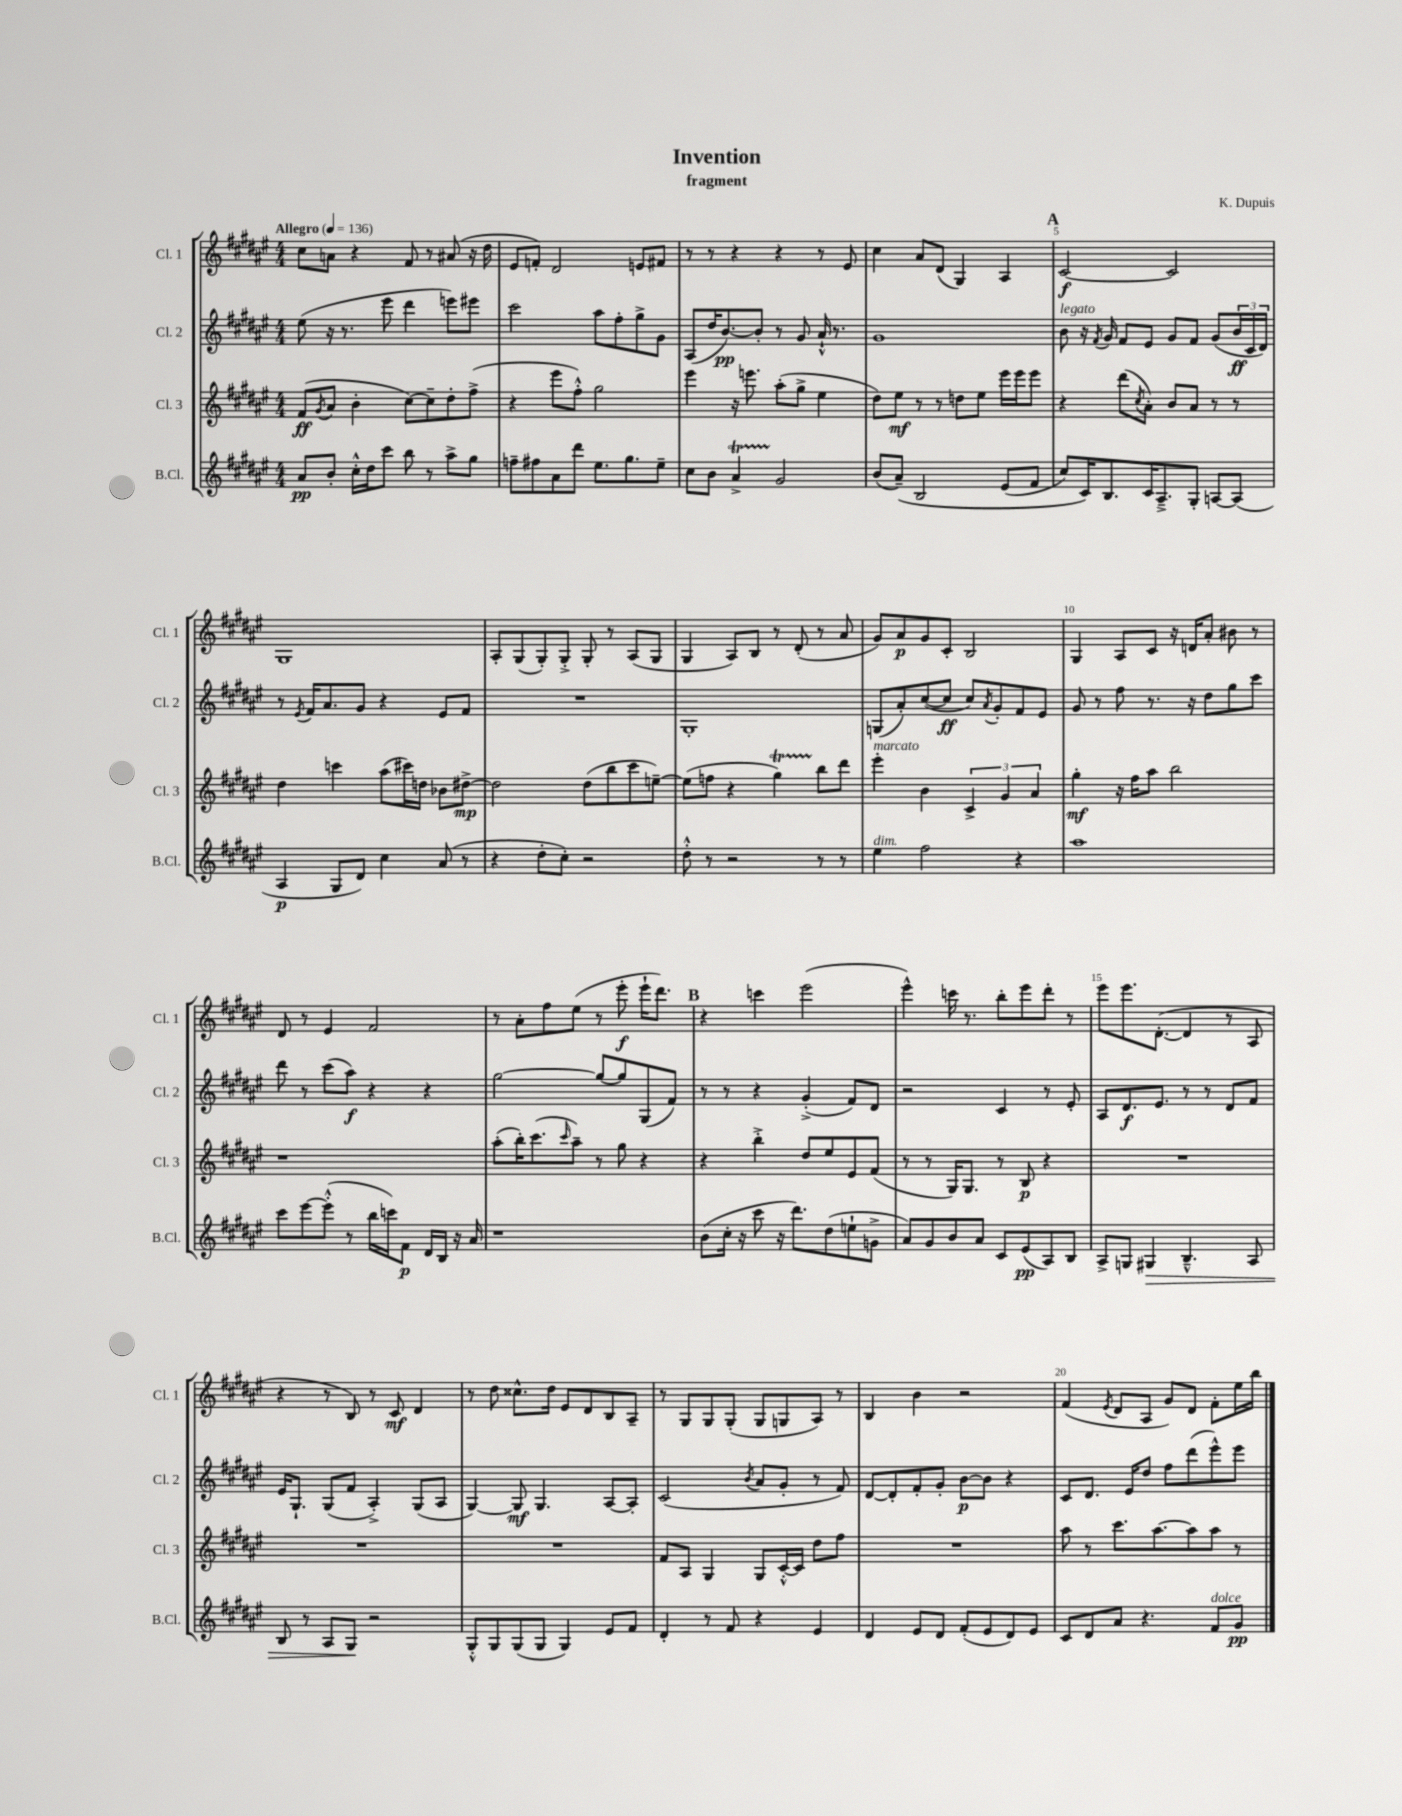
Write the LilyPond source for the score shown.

\header { title = "Invention" composer = "K. Dupuis" subtitle = "fragment" }
<<
\new StaffGroup <<
\new Staff = "s0" \with { instrumentName = "Cl. 1" shortInstrumentName = "Cl. 1" } {
    \clef treble \key fis \major \numericTimeSignature \time 4/4 \tempo "Allegro" 4 = 136
    cis''8 a'8 r4 fis'8 r8 ais'8( r16 dis''16 |
    eis'8 f'8-.) dis'2 e'8 fis'8 |
    r8 r8 r4 r4 r8 eis'8 |
    cis''4 ais'8 dis'8( gis4) ais4 |
    \mark \markup { \bold "A" } cis'2~\f cis'2 |
    gis1 |
    ais8-. gis8( gis8-.) gis8-.-> gis8-. r8 ais8( gis8 |
    gis4 ais8) b8 r8 dis'8-.( r8 ais'8 |
    gis'8) ais'8\p gis'8 cis'8-. b2 |
    gis4 ais8 cis'8 r16 d'16 ais'8-. bis'8 r8 |
    dis'8 r8 eis'4 fis'2 |
    r8 ais'8-. fis''8 eis''8( r8 eis'''8-.\f eis'''16-! dis'''8.) |
    \mark \markup { \bold "B" } r4 c'''4 eis'''2( |
    eis'''4-^) c'''16 r8. b''8-. eis'''8 dis'''8-. r8 |
    eis'''8 eis'''8. dis'8.~-.( dis'4 r8 ais8 |
    r4 r8 b8) r8 cis'8\mf dis'4 |
    r8 dis''8 cisis''8.-^ dis''16 eis'8 dis'8 b8 ais8-- |
    r8 gis8 gis8 gis8-.( gis8 g8 ais8) r8 |
    b4 b'4 r2 |
    fis'4( \acciaccatura { eis'8 } dis'8 ais8 gis'8) dis'8 fis'8-. eis''16 b''16 \bar "|." |
}
\new Staff = "s1" \with { instrumentName = "Cl. 2" shortInstrumentName = "Cl. 2" } {
    \clef treble \key fis \major \numericTimeSignature \time 4/4
    eis''8( r16 r8. eis'''8 dis'''4 e'''8) eis'''8 |
    cis'''2 ais''8 fis''8-. gis''8-> gis'8 |
    ais8( dis''16 b'8.~\pp) b'8-. r8 gis'8 ais'16-!-^ r8. |
    gis'1 |
    \mark \markup { \bold "A" } b'8^\markup { \italic "legato" } r16 \acciaccatura { fis'8 } gis'16 fis'8 eis'8 gis'8 fis'8 gis'8( \tuplet 3/2 { b'16\ff cis'16 dis'16) } |
    r8 \acciaccatura { eis'8 } fis'16 ais'8. gis'8 r4 eis'8 fis'8 |
    R1 |
    gis1-. |
    g8( ais'8-.) cis''8~( cis''8\ff cis''8) \acciaccatura { ais'8 } gis'8-. fis'8 eis'8 |
    gis'8 r8 fis''8 r8. r16 dis''8 gis''8 cis'''8 |
    dis'''8 r8 cis'''8( ais''8\f) r4 r4 |
    gis''2~ gis''8~ gis''8 gis8( fis'8) |
    \mark \markup { \bold "B" } r8 r8 r4 gis'4-.->( fis'8) dis'8 |
    r2 cis'4 r8 eis'8-. |
    ais8 dis'8.\f eis'8. r8 r8 dis'8 fis'8 |
    eis'16 gis8.-! gis8( fis'8 ais4-.->) gis8( ais8 |
    gis4~) gis8\mf gis4. ais8~ ais8-. |
    cis'2( \acciaccatura { b'8 } ais'8 gis'8-. r8 fis'8) |
    dis'8~ dis'8-. fis'8-. gis'8-. b'8~\p b'8 r4 |
    cis'8 dis'8. eis'16 dis''8 fis''8 dis'''8( eis'''8-^) eis'''8 \bar "|." |
}
\new Staff = "s2" \with { instrumentName = "Cl. 3" shortInstrumentName = "Cl. 3" } {
    \clef treble \key fis \major \numericTimeSignature \time 4/4
    fis'8\ff( \acciaccatura { gis'8 } ais'8 b'4-. cis''8~) cis''8-- dis''8-. fis''8->( |
    r4 eis'''8 fis''8-.-^) gis''2 |
    eis'''4 r16 e'''8. ais''8-.( gis''8-> eis''4 |
    dis''8) eis''8\mf r8 r8 d''8 eis''8 eis'''16 eis'''16 eis'''8 |
    \mark \markup { \bold "A" } r4 dis'''8( \acciaccatura { cis''8 } ais'8-.) b'8 ais'8 r8 r8 |
    dis''4 c'''4 ais''8( cis'''16) d''16 bes'8 dis''8~->\mp |
    dis''2 dis''8( b''8 cis'''8 e''8~--) |
    e''8( f''8 r4 gis''4\startTrillSpan) b''8\stopTrillSpan dis'''8 |
    eis'''4-.^\markup { \italic "marcato" } b'4 \tuplet 3/2 { cis'4-> gis'4 ais'4 } |
    gis''4-.\mf r16 fis''16 ais''8 b''2 |
    r1 |
    ais''8-.( b''16-.) cis'''8.( \grace { cis'''16 } ais''8--) r8 gis''8 r4 |
    \mark \markup { \bold "B" } r4 b''4-.-> dis''8 eis''8 eis'8 fis'8( |
    r8 r8 gis16) gis8. r8 b8\p r4 |
    R1 |
    R1 |
    R1 |
    fis'8 ais8 gis4 gis8 cis'16~-.-^ cis'16 dis''8 fis''8 |
    R1 |
    ais''8 r8 cis'''8. ais''8.~ ais''8 ais''8 r8 \bar "|." |
}
\new Staff = "s3" \with { instrumentName = "B.Cl." shortInstrumentName = "B.Cl." } {
    \clef treble \key fis \major \numericTimeSignature \time 4/4
    ais'8\pp b'8-. cis''16-.-^ dis''16 cis'''8 b''8 r8 ais''8-> gis''8 |
    f''8-- fis''8 ais'8 dis'''8 eis''8. gis''8. eis''8-- |
    cis''8 b'8 ais'4->\startTrillSpan gis'2\stopTrillSpan |
    b'8( ais'8--)\( b2 eis'8( fis'8 |
    \mark \markup { \bold "A" } cis''8) cis'16\) b8. cis'16 ais8.---> gis8-. a8~ a8( |
    ais4\p gis8 dis'8) cis''4 ais'8( r8 |
    r4 dis''8-. cis''8-.) r2 |
    dis''8-.-^ r8 r2 r8 r8 |
    eis''4^\markup { \italic "dim." } fis''2 r4 |
    ais''1 |
    cis'''8 eis'''8~ eis'''8-.-^( r8 b''16 c'''16) fis'8\p dis'16 b16 r16 ais'16 |
    r1 |
    \mark \markup { \bold "B" } b'8( cis''16-. r16 cis'''8 r16 dis'''8.) dis''8( e''8-! g'8-> |
    ais'8) gis'8 b'8 ais'8 cis'8 eis'8\pp( ais8) b8 |
    ais8-> g8 gis4\> b4.---^ ais8 |
    b8 r8 ais8 gis8\! r2 |
    gis8-.-^ gis8 gis8( gis8 gis4) eis'8 fis'8 |
    dis'4-. r8 fis'8 r4 eis'4 |
    dis'4 eis'8 dis'8 fis'8-.( eis'8 dis'8) eis'8 |
    cis'8 dis'8 ais'8 r4. fis'8^\markup { \italic "dolce" } gis'8\pp \bar "|." |
}
>>
>>
\layout { \context { \Score \override BarNumber.break-visibility = ##(#f #t #t) barNumberVisibility = #(every-nth-bar-number-visible 5) } }
